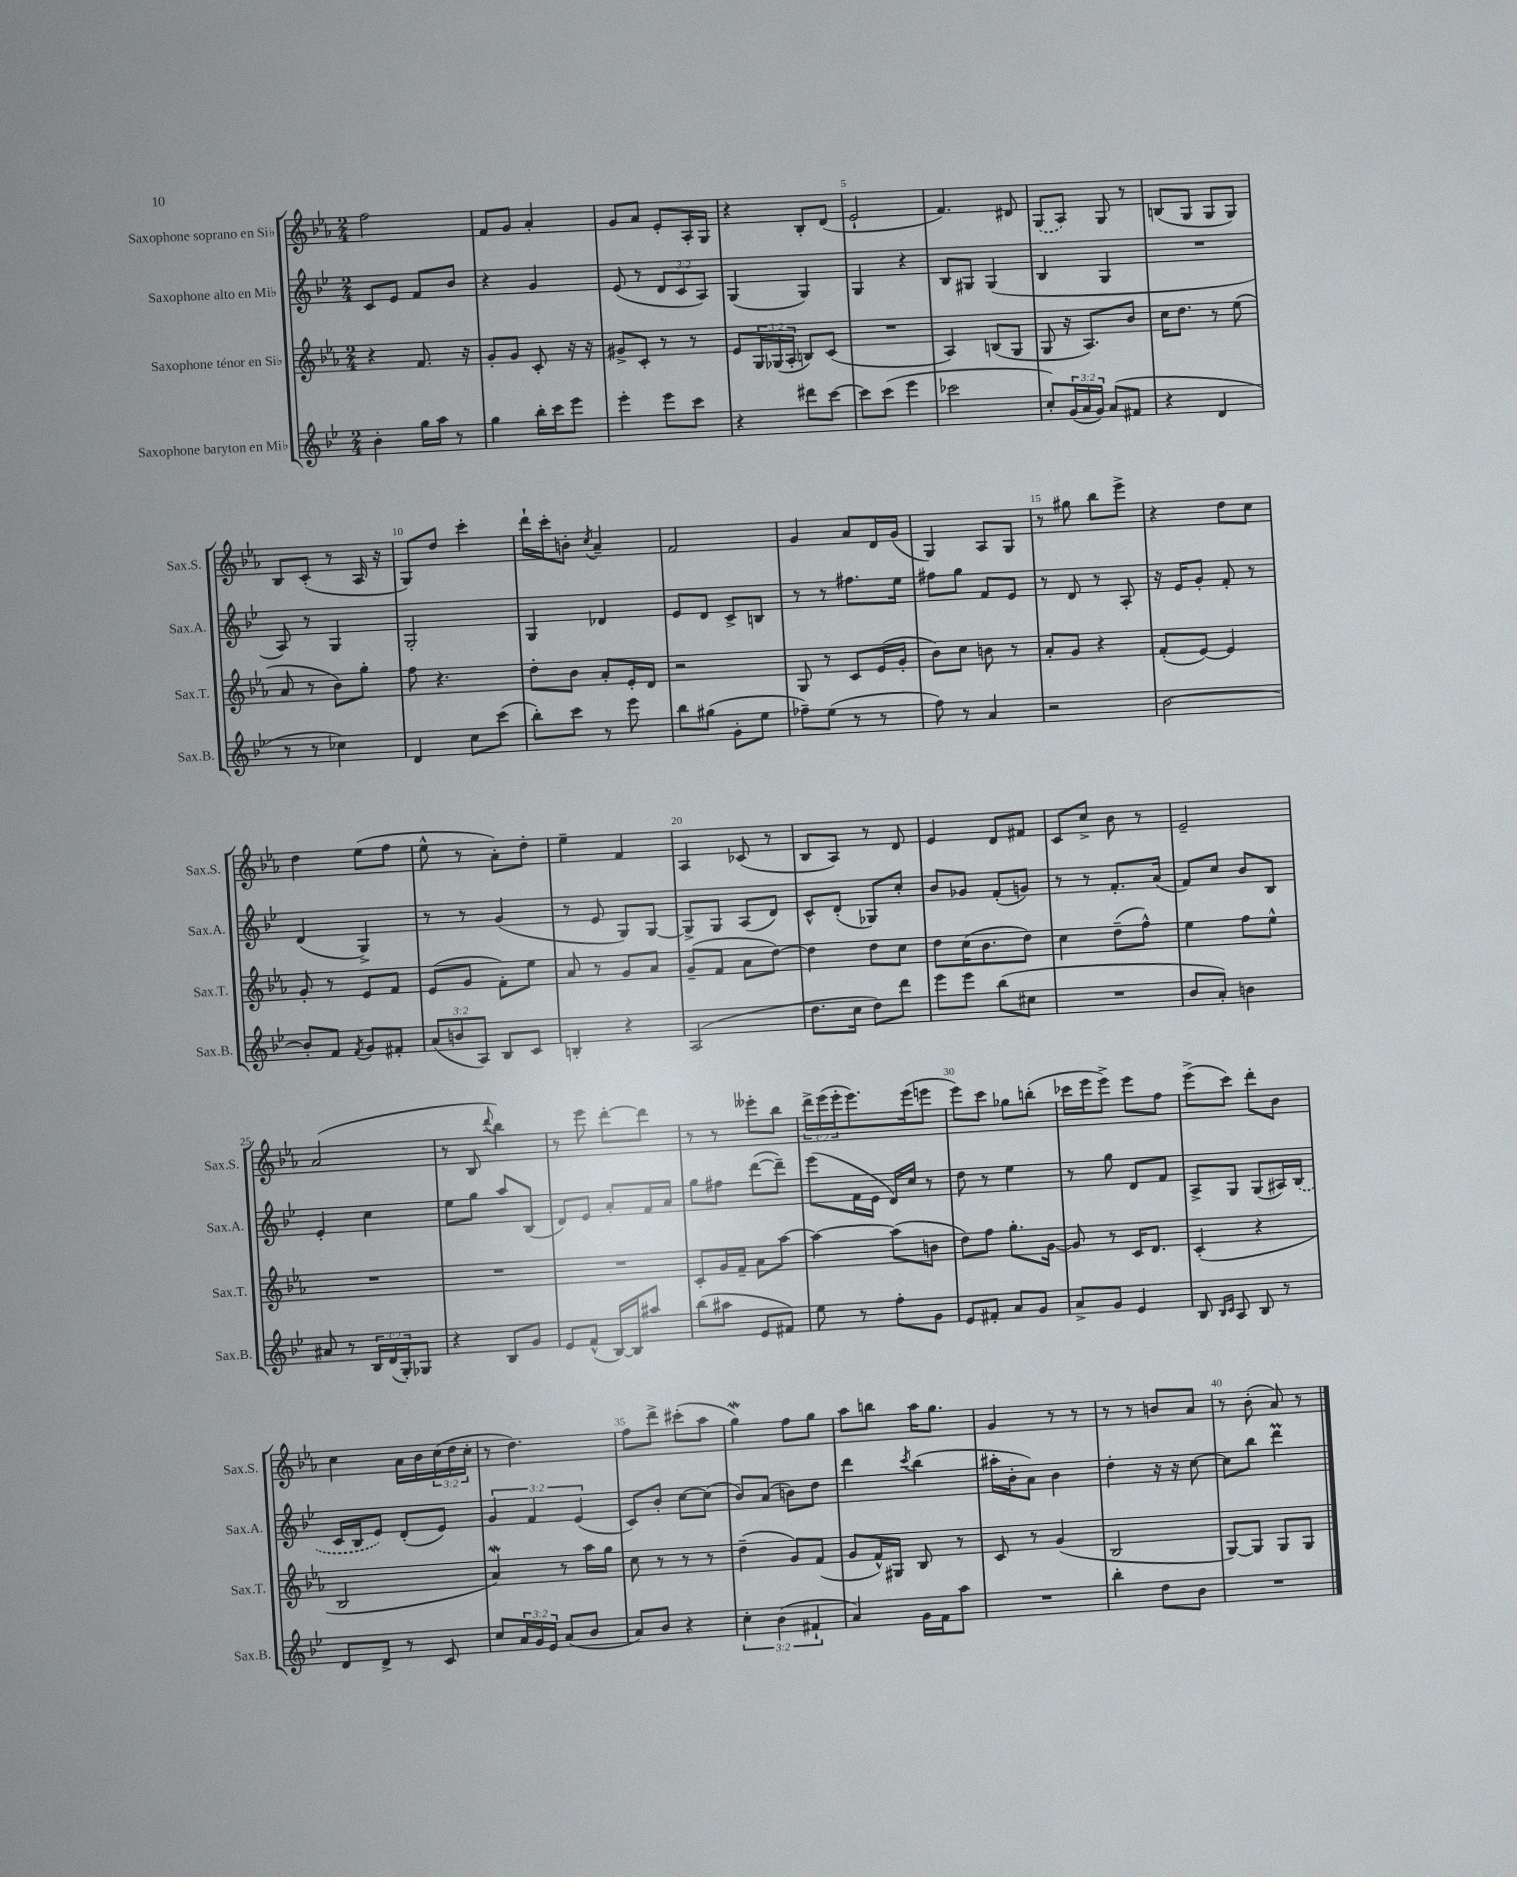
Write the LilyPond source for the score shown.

<<
\new StaffGroup <<
\new Staff = "s0" \with { instrumentName = "Saxophone soprano en Sib" shortInstrumentName = "Sax.S." } {
    \clef treble \key ees \major \numericTimeSignature \time 2/4 \override Staff.TupletNumber.text = #tuplet-number::calc-fraction-text
    f''2 |
    f'8 g'8 aes'4-. |
    g'8 aes'8 ees'8-. aes16-. g16 |
    r4 bes8-. d'8( |
    ees'2-! |
    f'4.) dis'8 |
    \once \slurDashed g8( aes8) g8 r8 |
    b8( g8 g8 g8) |
    bes8 c'8-.( r8 aes16 r16 |
    g8) d''8 c'''4-. |
    d'''16-! c'''16-. b'8-. \acciaccatura { c''8 } aes'4-- |
    f'2 |
    g'4 aes'8 d'16 g'16( |
    g4) aes8 g8 |
    r8 gis''8 bes''8 ees'''8-> |
    r4 d''8 c''8 |
    d''4 ees''8( f''8 |
    ees''8-^ r8 aes'8-.) d''8-. |
    ees''4-- f'4 |
    aes4 ces'8( r8 |
    bes8 aes8) r8 d'8 |
    ees'4 d'8 fis'8 |
    c'8 c''8-> bes'8 r8 |
    ees'2-- |
    aes'2( |
    r8 bes8 \appoggiatura { d'''8 } bes''4) |
    r8 ees'''8 d'''8~-. d'''8 |
    r8 r8 eeses'''8-. bes''8 |
    \tuplet 3/2 { d'''16-> ees'''16( ees'''16-. } ees'''8.) ees'''16( e'''8 |
    ees'''8) c'''8 ges''8 b''8-.( |
    ces'''16 ees'''16 ees'''8->) ees'''8 f''8 |
    ees'''8->( c'''8) d'''8-. bes'8 |
    c''4 aes'16 bes'16 \tuplet 3/2 { c''16( d''16 c''16-. } |
    r8 d''4.) |
    f''8 d'''8-> cis'''8-.( aes''8 |
    g''4\mordent) f''8 g''8 |
    aes''8 b''8 aes''16 g''8. |
    g'4 r8 r8 |
    r8 r8 b'8 aes'8 |
    r8 bes'8-.( aes'8) r8 \bar "|." |
}
\new Staff = "s1" \with { instrumentName = "Saxophone alto en Mib" shortInstrumentName = "Sax.A." } {
    \clef treble \key bes \major \numericTimeSignature \time 2/4 \override Staff.TupletNumber.text = #tuplet-number::calc-fraction-text
    c'8 ees'8 f'8 bes'8 |
    r4 g'4 |
    ees'8( r8 \tuplet 3/2 { d'8 c'8 a8) } |
    g4( g4) |
    g4 r4 |
    bes8 gis8 gis4( |
    bes4 g4 |
    R2 |
    a8) r8 g4 |
    g2-. |
    g4 des'4 |
    ees'8 d'8 c'8-> b8 |
    r8 r8 fis''8. ees''16 |
    fis''8 g''8 f'8 ees'8 |
    r8 d'8 r8 a8-. |
    r16 ees'16 g'8-. f'8-. r8 |
    d'4( g4->) |
    r8 r8 g'4( |
    r8 ees'8 g8) g8~ |
    g8-> g8 a8( d'8) |
    c'8-^ d'8-.( ges8) c''8-. |
    bes'8 ges'8 f'8-.( g'8) |
    r8 r8 f'8.-. a'16( |
    f'8) c''8 bes'8 bes8 |
    ees'4-. c''4 |
    ees''8 g''8 a''8 bes8( |
    d'8) ees'8 a'8-. f'16 a'16 |
    g''8 fis''8 d'''8~( d'''8--) |
    ees'''8( f'16 ees'16 d'16) c''16 r8 |
    d''8 r8 ees''4 |
    r8 g''8 d'8 f'8 |
    a8-> g8 g8( ais16) \once \slurDashed bes16( |
    c'16 bes16 ees'8) d'8-.( ees'8) |
    \tuplet 3/2 { g'4 f'4 ees'4( } |
    c'8) bes'8-. c''8~ c''8( |
    bes'8) a'8( b'8) d''8 |
    d'''4 \acciaccatura { c'''8 } bes''4( |
    ais''16-. bes'16-. a'8) bes'4 |
    d''4-. r16 r16 c''8~ |
    c''8 bes''8 d'''4\prall \bar "|." |
}
\new Staff = "s2" \with { instrumentName = "Saxophone ténor en Sib" shortInstrumentName = "Sax.T." } {
    \clef treble \key ees \major \numericTimeSignature \time 2/4 \override Staff.TupletNumber.text = #tuplet-number::calc-fraction-text
    r4 f'8. r16 |
    g'8-. g'8 c'8-. r16 r16 |
    gis'8-> c'8-. r8 r8 |
    ees'8 \tuplet 3/2 { g16 ges16( aes16-. } b8) c'8( |
    R2 |
    aes4) b8( g8 |
    g8 r16 aes8.) bes'8 |
    c''16 d''8. r8 ees''8( |
    aes'8 r8 bes'8) g''8-. |
    f''8 r4. |
    d''8-. bes'8 aes'8-. ees'16-. d'16 |
    r2 |
    g8 r8 c'8 ees'16( g'16-. |
    bes'8) c''8 b'8 r8 |
    aes'8-. g'8 r4 |
    f'8-.( ees'8~) ees'4 |
    g'8-. r8 ees'8 f'8 |
    ees'8( g'8 f'8-.) ees''8 |
    aes'8 r8 g'8 aes'8 |
    g'8--( f'8 aes'8 d''8~) |
    d''4 d''8 c''8 |
    d''8 c''16( bes'8. d''8) |
    c''4 d''8--( f''8-^) |
    ees''4 f''8 ees''8-^ |
    R2 |
    R2 |
    R2 |
    c'8-. g'16 f'16-- aes'8 aes''8~ |
    aes''4~ aes''8( b'8 |
    d''8) f''8 g''8.-. g'16~ |
    g'8 r8 c'16 d'8. |
    c'4-.( r4 |
    bes2 |
    aes'4\mordent) r8 aes''16 g''16 |
    c''8 r8 r8 r8 |
    d''4--( g'8) f'8( |
    g'8 f'16-^) gis16 bes8 r8 |
    c'8 r8 g'4( |
    bes2 |
    g8~) g8 g8 g8 \bar "|." |
}
\new Staff = "s3" \with { instrumentName = "Saxophone baryton en Mib" shortInstrumentName = "Sax.B." } {
    \clef treble \key bes \major \numericTimeSignature \time 2/4 \override Staff.TupletNumber.text = #tuplet-number::calc-fraction-text
    bes'4-. g''16 a''16 r8 |
    g''4 bes''16-. c'''16 ees'''8 |
    ees'''4-. ees'''8 c'''8 |
    r4 dis'''8 c'''8~ |
    c'''8 c'''8( ees'''4 |
    ces'''2 |
    c''8-.) \tuplet 3/2 { g'16( a'16 g'16) } a'8( fis'8 |
    r4 d'4 |
    r8 r8 ces''4) |
    d'4 c''8 c'''8( |
    bes''8-.) c'''8 r8 ees'''8 |
    bes''8 gis''8( g'8-. ees''8 |
    fes''8--) ees''8( r8 r8 |
    f''8) r8 a'4 |
    r2 |
    bes'2~ |
    bes'8-. f'8 \acciaccatura { f'8 } g'8 fis'8-. |
    \tuplet 3/2 { a'8( b'8 a8) } bes8 c'8 |
    b4-. r4 |
    a2( |
    d''8. c''16 d''8) d'''8 |
    ees'''8 ees'''8 bes''8( cis''8 |
    R2 |
    bes'8 a'8-.) b'4 |
    ais'8 r8 \tuplet 3/2 { bes16 d'16( g16-.) } ges8 |
    r4 bes8 g'8 |
    ees'8 f'8-^( bes16~) bes16 ais''8 |
    bes''8( ais''8 ees'8 fis'8) |
    ees''8 r8 f''8-. g'8 |
    ees'8 fis'8-. a'8 g'8 |
    a'8-> g'8 ees'4 |
    bes8 \grace { bes16 c'16 } a8 bes8 r8 |
    d'8 d'8-> r8 c'8 |
    c''8 \tuplet 3/2 { a'16 g'16 ees'16 } a'8( bes'8 |
    a'8) bes'8 r4 |
    \tuplet 3/2 { c''4-. bes'4( fis'4-! } |
    a'4) g'16 f'16 a''8 |
    R2 |
    bes''4-. d''8 bes'8 |
    R2 \bar "|." |
}
>>
>>
\layout { \context { \Score \override BarNumber.break-visibility = ##(#f #t #t) barNumberVisibility = #(every-nth-bar-number-visible 5) } }
